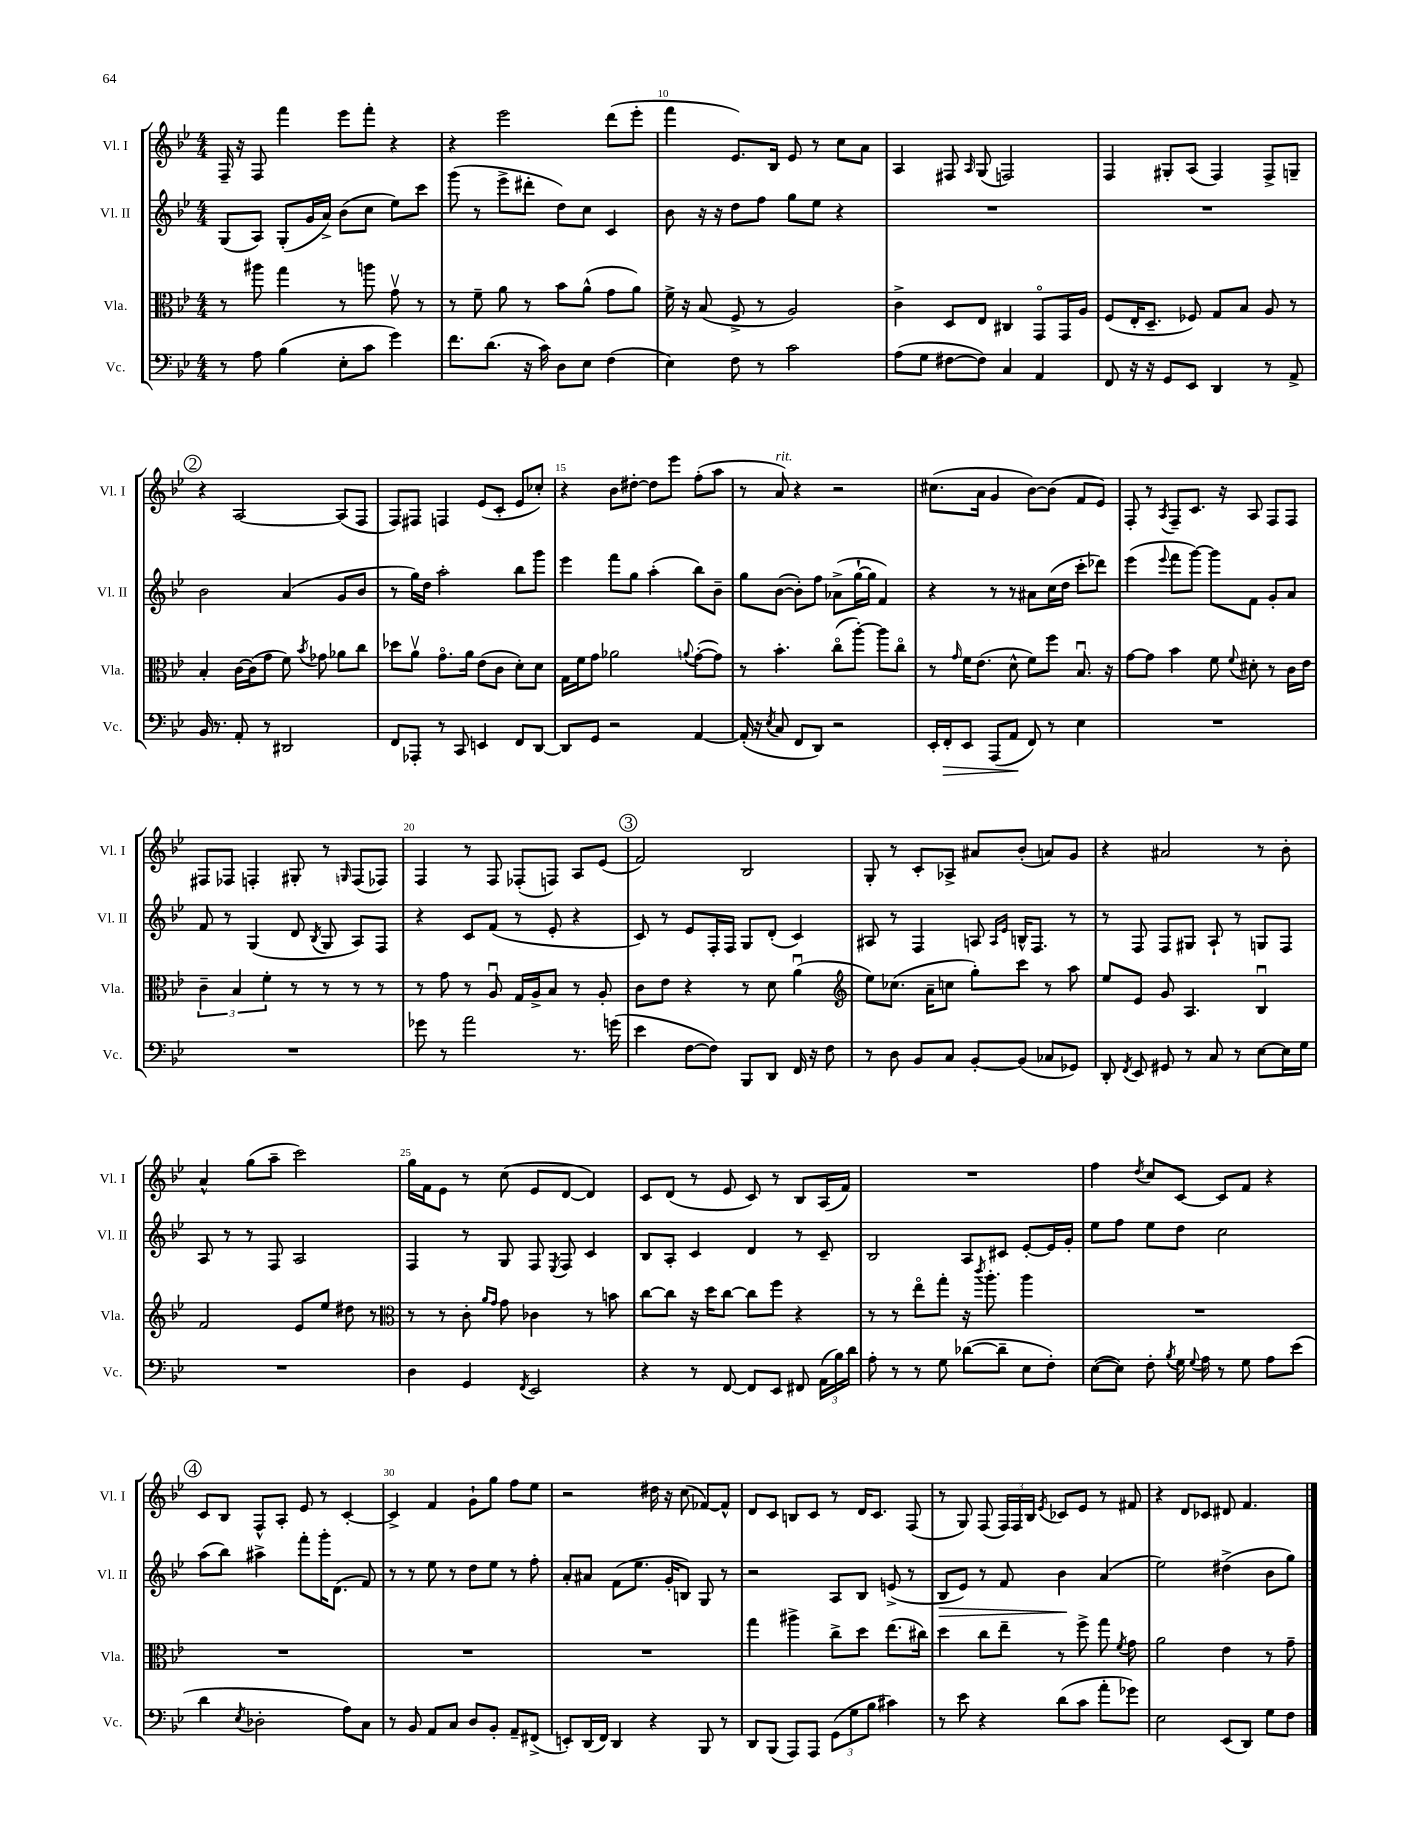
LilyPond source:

<<
\new StaffGroup <<
\new Staff = "s0" \with { instrumentName = "Vl. I" shortInstrumentName = "Vl. I" } {
    \clef treble \key bes \major \numericTimeSignature \time 4/4
    \autoBeamOff f16-- r16 f8 f'''4 ees'''8[ f'''8]-. r4 |
    r4 ees'''2 d'''8[( ees'''8]-. |
    f'''4 ees'8.[) bes16] ees'8 r8 c''8[ a'8] |
    a4 fis8 \grace { a16 } g8( f2) |
    f4 gis8[-. a8]( f4) f8[-> g8]-- |
    \mark \markup { \circle "2" } r4 a2~ a8[( f8] |
    f8[) fis8] f4 ees'8[( c'8]-. ees'8[ ces''8]-.) |
    r4 bes'8[ dis''8]~-. dis''8[ ees'''8] f''8[-.( a''8] |
    r8 a'8^\markup { \italic "rit." }) r4 r2 |
    cis''8.[( a'16] g'4 bes'8[~) bes'8]( f'8[ ees'8]) |
    f8-. r8 \acciaccatura { a8 } f8[-- c'8.] r16 a8 f8[ f8] |
    fis8[ fes8] f4-. gis8-. r8 \grace { g16 } f8[( fes8]) |
    f4 r8 f8 fes8[-.( f8]) a8[ ees'8]( |
    \mark \markup { \circle "3" } f'2) bes2 |
    g8-. r8 c'8[-. aes8]-> ais'8[ bes'8]-.( a'8[) g'8] |
    r4 ais'2 r8 bes'8-. |
    a'4-^ g''8[( a''8]-- c'''2) |
    g''16[ f'16 ees'8] r8 c''8( ees'8[ d'8]~ d'4) |
    c'8[ d'8]( r8 ees'8 c'8) r8 bes8[ a16( f'16]) |
    R1 |
    f''4 \acciaccatura { d''8 } c''8[ c'8]~ c'8[ f'8] r4 |
    \mark \markup { \circle "4" } c'8[ bes8] f8[-^ a8]-. ees'8 r8 c'4~-. |
    c'4-> f'4 g'8[-! g''8] f''8[ ees''8] |
    r2 dis''16 r16 c''8( fes'8[~) fes'8]-^ |
    d'8[ c'8] b8[ c'8] r8 d'16[ c'8.] f8( |
    r8 g8) f8( \tuplet 3/2 { f16[) f16 bes16] } \acciaccatura { ees'8 } ces'8[ ees'8] r8 fis'8 |
    r4 d'8[ ces'8] dis'8 f'4. \bar "|." |
}
\new Staff = "s1" \with { instrumentName = "Vl. II" shortInstrumentName = "Vl. II" } {
    \clef treble \key bes \major \numericTimeSignature \time 4/4
    \autoBeamOff g8[( a8]) g8[-.( g'16 a'16]->) bes'8[( c''8] ees''8[) c'''8] |
    g'''8( r8 ees'''8[-> dis'''8]-. d''8[) c''8] c'4 |
    bes'8 r16 r16 d''8[ f''8] g''8[ ees''8] r4 |
    R1 |
    R1 |
    \mark \markup { \circle "2" } bes'2 a'4( g'8[ bes'8] |
    r8 g''16[) d''16] a''2-. bes''8[ g'''8] |
    ees'''4 f'''8[ g''8] a''4-.( bes''8[) bes'8]-- |
    g''8[ bes'8]~( bes'8[-.) f''8] aes'8[->( g''16~-! g''16] f'4) |
    r4 r8 r8 ais'8[ c''16( d''16] c'''8[-. des'''8]) |
    ees'''4( \appoggiatura { ees'''8 } f'''8[ g'''8]~) g'''8[ f'8] g'8[-. a'8] |
    f'8 r8 g4( d'8 \acciaccatura { bes8 } g8 a8[) f8] |
    r4 c'8[ f'8]( r8 ees'8-. r4 |
    \mark \markup { \circle "3" } c'8) r8 ees'8[ f16-. f16] g8[ d'8]-.( c'4) |
    ais8 r8 f4 a8 \grace { a16[ ees'16] } b16[-^ f8.] r8 |
    r8 f8 f8[ gis8] a8-! r8 g8[ f8] |
    a8 r8 r8 f8 a2 |
    f4 r8 g8 f8 \acciaccatura { ees8 } f8 c'4 |
    bes8[ a8]-. c'4 d'4 r8 c'8-- |
    bes2 a8[ cis'8] ees'8[~-. ees'16 g'16]-. |
    ees''8[ f''8] ees''8[ d''8] c''2 |
    \mark \markup { \circle "4" } a''8[( bes''8]) ais''4-> f'''8[-. g'''16-. d'8.]( f'8) |
    r8 r8 ees''8 r8 d''8[ ees''8] r8 f''8-. |
    a'8[-. ais'8] f'8[( ees''8.] g'16[-. b8]) g8 r8 |
    r2 a8[ bes8] e'8->( r8 |
    bes8[\> ees'8]) r8 f'8 bes'4\! a'4( |
    ees''2) dis''4->( bes'8[ g''8]) \bar "|." |
}
\new Staff = "s2" \with { instrumentName = "Vla." shortInstrumentName = "Vla." } {
    \clef alto \key bes \major \numericTimeSignature \time 4/4
    \autoBeamOff r8 ais''8 g''4 r8 a''8 g'8\upbow r8 |
    r8 f'8-- a'8 r8 bes'8[ a'8]-^( g'8[ a'8]) |
    f'16-> r16 bes8( f8-> r8 a2) |
    c'4-> d8[ ees8] cis4 g,8[\flageolet g,16 a16] |
    f8[( ees16-. d8.]-- fes8) g8[ bes8] a8 r8 |
    \mark \markup { \circle "2" } bes4-. c'16[~ c'16( g'8] f'8) \acciaccatura { bes'8 } ges'8 aes'8[ c''8] |
    des''8[ a'8]\upbow g'8.[\flageolet a'16] ees'8[( c'8] d'8[-.) d'8] |
    g16[ f'16 g'8] aes'2 \appoggiatura { a'8 } g'8[~-.( g'8]) |
    r8 bes'4.-. c''8[\flageolet( a''8]~-.) a''8[ c''8]\flageolet |
    r8 \grace { g'16 } f'16[ ees'8.]( d'8-^ f'8[) f''8] bes8.\downbow r16 |
    g'8[~ g'8] bes'4 f'8 \appoggiatura { f'8 } dis'8-. r8 c'16[ ees'16] |
    \tuplet 3/2 { c'4-- bes4 f'4-. } r8 r8 r8 r8 |
    r8 g'8 r8 a8\downbow g16[ a16-> bes8] r8 a8-. |
    \mark \markup { \circle "3" } c'8[ ees'8] r4 r8 d'8 a'4\downbow( |
    \clef treble ees''8[) ces''8.]( a'16[-- c''8] g''8[-.) c'''8] r8 a''8 |
    ees''8[ ees'8] g'8 a4. bes4\downbow |
    f'2 ees'8[ ees''8] dis''8 r8 |
    \clef alto r8 r8 c'8-. \grace { a'16[ g'16] } g'8 ces'4 r8 b'8 |
    c''8[~ c''8] r16 d''16[ c''8]~ c''8[ f''8] r4 |
    r8 r8 ees''8[\flageolet g''8]-. r16 \acciaccatura { c'''8 } a''8.-. a''4 |
    R1 |
    \mark \markup { \circle "4" } R1 |
    R1 |
    R1 |
    g''4 ais''4-> c''8[-> d''8] ees''8.[( cis''16]) |
    d''4 c''8[ ees''8]-- r8 f''8-> g''8 \acciaccatura { f'8 } g'8 |
    a'2 ees'4 r8 g'8-- \bar "|." |
}
\new Staff = "s3" \with { instrumentName = "Vc." shortInstrumentName = "Vc." } {
    \clef bass \key bes \major \numericTimeSignature \time 4/4
    \autoBeamOff r8 a8 bes4( ees8[-. c'8] g'4) |
    f'8.[ d'8.]( r16 c'16) d8[ ees8] f4( |
    ees4) f8 r8 c'2 |
    a8[( g8] fis8[~ fis8]) c4 a,4 |
    f,8 r16 r16 g,8[ ees,8] d,4 r8 a,8-> |
    \mark \markup { \circle "2" } bes,16 r8. a,8-. r8 dis,2 |
    f,8[ aes,,8]-. r8 c,8 e,4 f,8[ d,8]~ |
    d,8[ g,8] r2 a,4~ |
    a,16-.( r16 \acciaccatura { ees8 } c8 f,8[ d,8]) r2 |
    ees,16[-. f,16-.\> ees,8] a,,8[( a,8]\! f,8) r8 ees4 |
    R1 |
    R1 |
    ges'8 r8 a'2 r8. g'16( |
    \mark \markup { \circle "3" } ees'4 f8[~ f8]) bes,,8[ d,8] f,16 r16 f8 |
    r8 d8 bes,8[ c8] bes,8[~-. bes,8]( ces8[ ges,8]) |
    d,8-. \acciaccatura { f,8 } ees,8 gis,8 r8 c8 r8 ees8[~ ees16 g16] |
    R1 |
    d4 g,4 \acciaccatura { f,8 } ees,2 |
    r4 r8 f,8~ f,8[ ees,8] fis,8 \tuplet 3/2 { a,16[( bes16) d'16] } |
    a8-. r8 r8 g8 des'8[~( des'8]-- ees8[ f8]-.) |
    ees8[~( ees8]) f8-. \acciaccatura { bes8 } g16 \appoggiatura { g8 } a16 r8 g8 a8[ ees'8]( |
    \mark \markup { \circle "4" } d'4 \acciaccatura { ees8 } des2-. a8[) c8] |
    r8 bes,8 a,8[ c8] d8[ bes,8]-. a,8[-- fis,8]->( |
    e,8[-.) d,16( f,16]) d,4 r4 bes,,8 r8 |
    d,8[ bes,,8]( a,,8[) a,,8] \tuplet 3/2 { g,8[( g8 bes8] } cis'4) |
    r8 ees'8 r4 d'8[( c'8] a'8[-. ges'8]) |
    ees2 ees,8[( d,8]) g8[ f8] \bar "|." |
}
>>
>>
\layout { \context { \Score currentBarNumber = #8 \override BarNumber.break-visibility = ##(#f #t #t) barNumberVisibility = #(every-nth-bar-number-visible 5) } }
